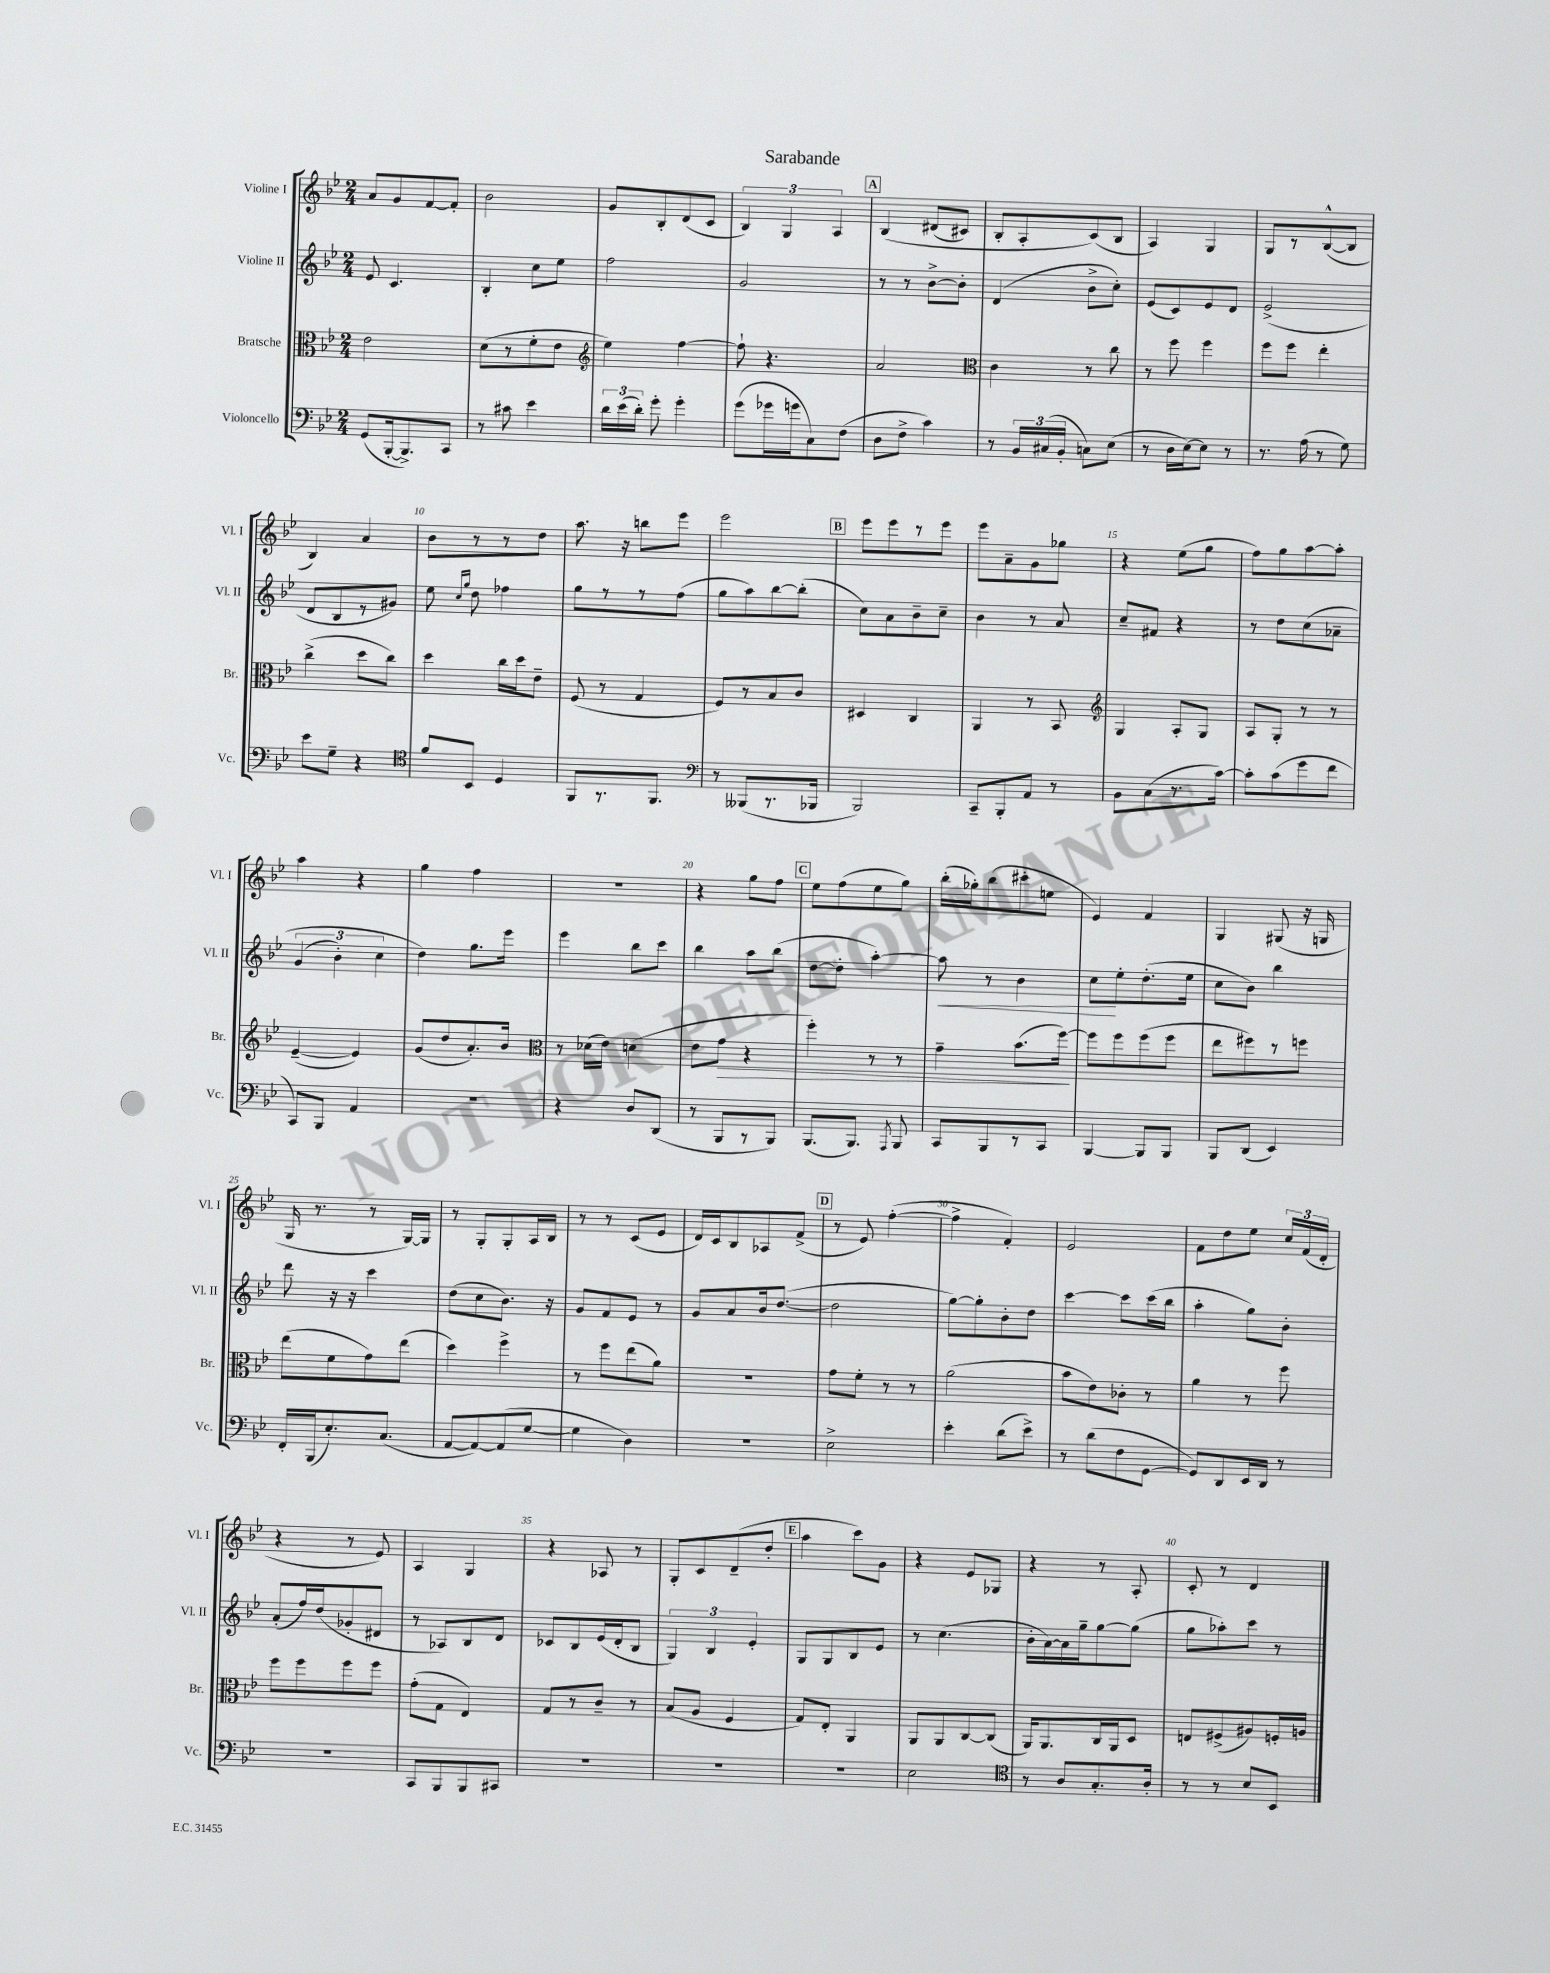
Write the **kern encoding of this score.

**kern	**kern	**dynam	**kern	**dynam	**kern
*part4	*part3	*part3	*part2	*part2	*part1
*staff4	*staff3	*staff3	*staff2	*staff2	*staff1
*I"Violoncello	*I"Bratsche	*	*I"Violine II	*	*I"Violine I
*I'Vc.	*I'Br.	*	*I'Vl. II	*	*I'Vl. I
*clefF4	*clefC3	*	*clefG2	*	*clefG2
*k[b-e-]	*k[b-e-]	*	*k[b-e-]	*	*k[b-e-]
*M2/4	*M2/4	*	*M2/4	*	*M2/4
=1	=1	=1	=1	=1	=1
(8GG/L	2e-\	.	8e-/	.	8a/L
[16BBB-'/k	.	.	4.c/	.	8g/
8.BBB-^/])	.	.	.	.	.
.	.	.	.	.	[8f/
8CC/J	.	.	.	.	8f'/J]
=2	=2	=2	=2	=2	=2
8r	(8d\L	.	4B-'/	.	2b-\
8c#X\	8r	.	.	.	.
4e-\	8f'\	.	8cc\L	.	.
.	8e-\J	.	8ee-\J	.	.
=3	=3	=3	=3	=3	=3
*	*clefG2	*	*	*	*
24d\LL	4ee-\)	.	2ff\	.	8g/L
(24e-\	.	.	.	.	.
24d'\JJ)	.	.	.	.	.
8g'\	.	.	.	.	8B-'/
4g'\	[4ff\	.	.	.	(8d/
.	.	.	.	.	8c/J
=4	=4	=4	=4	=4	=4
(8g\L	8ff`\]	.	2g/	.	6B-/)
16g-X\L	4.r	.	.	.	.
.	.	.	.	.	6G/
16gn\J	.	.	.	.	.
8C\)	.	.	.	.	.
.	.	.	.	.	6A/
(8F\J	.	.	.	.	.
!!LO:REH:place=s1:t=A
=5	=5	=5	=5	=5	=5
8D\L	2a/	.	8r	.	(4B-/
8F^\J	.	.	8r	.	.
4c\)	.	.	[8b-^\L	.	(8d#X/L
.	.	.	8b-'\J]	.	8c#X/J)
=6	=6	=6	=6	=6	=6
*	*clefC3	*	*	*	*
8r	4c\	.	(4d/	.	8B-'/L
24BB-/LL	.	.	.	.	8A'/
(24C#X/	.	.	.	.	.
24BB-'/JJ	.	.	.	.	.
8Cn\L)	8r	.	8b-^\L	.	(8c/)
(8E-\J	8cc\	.	8cc'\J)	.	8B-/J
=7	=7	=7	=7	=7	=7
8r	8r	.	(8e-/L	.	4A/)
16D\LL	8ff\	.	8c/)	.	.
[16E-\J)	.	.	.	.	.
8E-\J]	4ff\	.	8e-/	.	4G/
8r	.	.	8d/J	.	.
=8	=8	=8	=8	=8	=8
8.r	8ff\L	.	(2e-^/	.	8G/L
.	8ff\J	.	.	.	8r
(16A\	.	.	.	.	.
8r	4ee-'\	.	.	.	([8B-^^/
8G\)	.	.	.	.	8B-/J]
!!LO:LB:g=z
=9	=9	=9	=9	=9	=9
8e-\L	(4cc^\	.	8d/L	.	4B-/)
8G~\J	.	.	8B-/	.	.
4r	8dd\L	.	8r	.	4a/
.	8cc\J)	.	8g#X/J)	.	.
=10	=10	=10	=10	=10	=10
*clefC4	*	*	*	*	*
8f/L	4dd\	.	8ee-\	.	8b-\L
.	.	.	16qqcc/LL	.	.
.	.	.	16qqgg/JJ	.	.
8BB-/J	.	.	8dd\	.	8r
4D/	16cc\LL	.	4ff-X\	.	8r
.	16dd\J	.	.	.	.
.	8e-~\J	.	.	.	8dd\J
=11	=11	=11	=11	=11	=11
8FF/L	(8F/	.	8gg\L	.	8.aa\
8.r	8r	.	8r	.	.
.	.	.	.	.	16r
.	4G/	.	8r	.	8bbn\L
8.FF/J	.	.	.	.	.
.	.	.	(8ff\J	.	8eee-\J
=12	=12	=12	=12	=12	=12
*clefF4	*	*	*	*	*
8r	8F/L)	.	8gg\L	.	2eee-\
(8BBB--X/L	8r	.	8aa\)	.	.
8.r	8B-/	.	[8bb-\	.	.
.	8c/J	.	(8bb-'\J]	.	.
16BBB-X/Jk	.	.	.	.	.
!!LO:REH:place=s1:t=B
=13	=13	=13	=13	=13	=13
2BBB-/)	4D#X/	.	8cc\L)	.	8eee-\L
.	.	.	8a\	.	8eee-\
.	4C/	.	8b-~\	.	8r
.	.	.	8cc~\J	.	8eee-\J
=14	=14	=14	=14	=14	=14
8CC~/L	4AA/	.	4b-\	.	8eee-\L
8BBB-'/	.	.	.	.	8a~\
8AA/J	8r	.	8r	.	8g\
8r	8BB-/	.	8a/	.	8gg-X\J
=15	=15	=15	=15	=15	=15
*	*clefG2	*	*	*	*
8BB-\L	4G/	.	8cc~/L	.	4r
(8C\	.	.	8f#X/J	.	.
8.r	8A'/L	.	4r	.	(8ee-\L
.	8G/J	.	.	.	8gg\J
[16c\Jk)	.	.	.	.	.
=16	=16	=16	=16	=16	=16
8c'\L]	8A/L	.	8r	.	8ff\L)
(8c\	8G'/J	.	8dd\L	.	8gg\
8g\	8r	.	(8cc\	.	[8aa\
8f\J	8r	.	8a-X~\J	.	8aa'\J]
!!LO:LB:g=z
=17	=17	=17	=17	=17	=17
8CC/L)	([4e-~/	.	(6g/	.	4aa\
8BBB-/J	.	.	.	.	.
.	.	.	6b-'\)	.	.
4AA/	4e-/])	.	.	.	4r
.	.	.	6cc\	.	.
=18	=18	=18	=18	=18	=18
2r	(8g/L	.	4dd\)	.	4gg\
.	8dd/	.	.	.	.
.	8.a'/)	.	8.gg\L	.	4ff\
.	16b-/Jk	.	16eee-\Jk	.	.
=19	=19	=19	=19	=19	=19
*	*clefC3	*	*	*	*
4r	8r	.	4eee-\	.	2r
.	(16d-X\LL	.	.	.	.
.	16e-\JJ)	.	.	.	.
8D/L	(4dn\	.	8bb-\L	.	.
(8DD/J	.	.	8ccc\J	.	.
=20	=20	=20	=20	=20	=20
8r	8e-\L	.	4bb-\	.	4r
!	!	!LO:HP:b	!	!	!
8BBB-/L	8g\J	>	.	.	.
8r	4r	.	8aa\L	.	8gg\L
8BBB-/J)	.	.	(8bb-\J	.	8ff\J
!!LO:REH:place=s1:t=C
=21	=21	=21	=21	=21	=21
(8.BBB-/L	4ff'\)	.	[8dd\L	.	8ee-\L
.	.	.	8dd'\J]	.	(8ff\
8.BBB-/J)	.	.	.	.	.
.	8r	.	[4aa'\)	.	8ee-\
8qAAA/	.	.	.	.	.
8BBB-/	8r	.	.	.	8gg\J)
=22	=22	=22	=22	=22	=22
!	!	!	!	!LO:HP:b	!
8CC/L	4g~\	.	8aa\]	<	(16bb-'\LL
.	.	.	.	.	16gg-X'\J)
8BBB-/	.	.	8r	.	(8bb-\
8r	(8.b-\L	.	4b-\	.	8ccc#X'\
8CC/J	.	.	.	.	8een\J
.	[16ff\Jk)	.	.	.	.
.	.	]	.	.	.
=23	=23	=23	=23	=23	=23
[4BBB-/	8ff\L]	.	8cc\L	.	4e-/)
.	8ff\	.	8ee-'\	[	.
8BBB-/L]	(8ff\	.	(8.dd'\	.	4f/
8BBB-/J	8ff\J	.	.	.	.
.	.	.	16ee-\Jk	.	.
=24	=24	=24	=24	=24	=24
8BBB-/L	8ee-\L	.	8cc\L	.	4G/
(8DD/J	8ff#X\)	.	8b-\J)	.	.
4EE-/)	8r	.	4bb-\	.	(8G#X/
.	8ffn\J	.	.	.	16r
.	.	.	.	.	16Gn/
!!LO:LB:g=z
=25	=25	=25	=25	=25	=25
16FF'/LL	(8ee-\L	.	8ddd\	.	16G/
(16BBB-/J	.	.	.	.	8.r
8.E-'/)	8f\	.	16r	.	.
.	.	.	16r	.	.
.	8g\)	.	4ccc\	.	8r
(8.C/J	.	.	.	.	.
.	(8ee-\J	.	.	.	[16G/LL)
.	.	.	.	.	16G/JJ]
=26	=26	=26	=26	=26	=26
[8AA/L	4dd\)	.	(8dd\L	.	8r
8AA/_)	.	.	8cc\	.	8G'/L
(8AA/]	4ff^\	.	8.b-\J)	.	8G'/
[8G/J	.	.	.	.	16A/L
.	.	.	16r	.	16B-/JJ
=27	=27	=27	=27	=27	=27
4G\]	8r	.	8g/L	.	8r
.	8ff\L	.	8f/	.	8r
4D\)	(8ee-\	.	8e-/J	.	(8c/L
.	8a\J)	.	8r	.	8e-/J
=28	=28	=28	=28	=28	=28
2r	2r	.	8g/L	.	16d/LL)
.	.	.	.	.	16c/J
.	.	.	8a/	.	8B-/
.	.	.	16b-/k	.	8A-X/
.	.	.	([8.dd/J	.	.
.	.	.	.	.	(8f^/J
!!LO:REH:place=s1:t=D
=29	=29	=29	=29	=29	=29
2E-^\	8g\L	.	2dd\]	.	8r
.	8f'\J	.	.	.	8e-/)
.	8r	.	.	.	([4ff'\
.	8r	.	.	.	.
=30	=30	=30	=30	=30	=30
4e-'\	(2a\	.	[8gg\L)	.	4ff^\]
.	.	.	8gg'\]	.	.
(8d\L	.	.	8b-'\	.	4f'/)
8e-^\J)	.	.	8dd\J	.	.
=31	=31	=31	=31	=31	=31
8r	8b-\L	.	[4ccc\	.	2e-/
(8d\L	8e-\)	.	.	.	.
8F\	8c-X'\J	.	8ccc\L]	.	.
[8GG\J	8r	.	(16ccc\L	.	.
.	.	.	16bb-\JJ	.	.
=32	=32	=32	=32	=32	=32
8GG/L])	4a\	.	4aa'\	.	8f\L
8DD/	.	.	.	.	8dd\
16EE-/L	8r	.	8gg\L)	.	8ee-\J
16DD/JJ	.	.	.	.	.
8r	8ff\	.	8b-'\J	.	24cc/LL
.	.	.	.	.	(24f/
.	.	.	.	.	24d'/JJ
!!LO:LB:g=z
=33	=33	=33	=33	=33	=33
2r	8ff\L	.	(8a'/L	.	4r
.	8ff\	.	16ff/L)	.	.
.	.	.	(16dd/J	.	.
.	8ff\	.	8g-X'/	.	8r
.	8ff\J	.	8d#X/J	.	8e-/)
=34	=34	=34	=34	=34	=34
8CC/L	(8g'\L	.	8r	.	4A/
8BBB-/	8G\J	.	8A-X/L)	.	.
8BBB-/	4E-/)	.	8B-/	.	4G/
8CC#X/J	.	.	8d/J	.	.
=35	=35	=35	=35	=35	=35
2r	8G/L	.	8c-X/L	.	4r
.	8r	.	8B-/	.	.
.	8c~/J	.	(16e-/L	.	8A-X/
.	.	.	16d'/J	.	.
.	8r	.	8B-/J	.	8r
=36	=36	=36	=36	=36	=36
2r	(8B-/L	.	6G/)	.	8G'/L
.	8A/J	.	.	.	8c/
.	.	.	6B-/	.	.
.	4F/	.	.	.	(8d~/
.	.	.	6e-'/	.	.
.	.	.	.	.	8dd'/J
!!LO:REH:place=s1:t=E
=37	=37	=37	=37	=37	=37
2r	8G/L)	.	8G/L	.	4aa\
.	8E-'/J	.	8G/	.	.
.	4AA/	.	8B-/	.	8ccc\L)
.	.	.	8e-/J	.	8g\J
=38	=38	=38	=38	=38	=38
2E-\	8AA/L	.	8r	.	4r
.	8AA/	.	(4.cc\	.	.
.	[8C/	.	.	.	8e-/L
.	(8C/J]	.	.	.	8G-X/J
=39	=39	=39	=39	=39	=39
*clefC4	*	*	*	*	*
8r	16AA/KL)	.	16b-'\LL	.	4r
.	8.AA/	.	[16a\)	.	.
8A/L	.	.	16a\]	.	.
.	.	.	16gg~\J	.	.
8.G'/	16C/L	.	[8gg\	.	8r
.	16AA/J	.	.	.	.
.	8D/J	.	(8gg\J]	.	8A'/
16A'/Jk	.	.	.	.	.
=40	=40	=40	=40	=40	=40
8r	8En/L	.	8gg\L	.	8c'/
8r	(8F#X^/	.	8aa-X'\)	.	8r
8B-/L	8A#X/)	.	8ccc\J	.	4d/
8BB-/J	16Fn'/L	.	8r	.	.
.	16An/JJ	.	.	.	.
==	==	==	==	==	==
*-	*-	*-	*-	*-	*-
